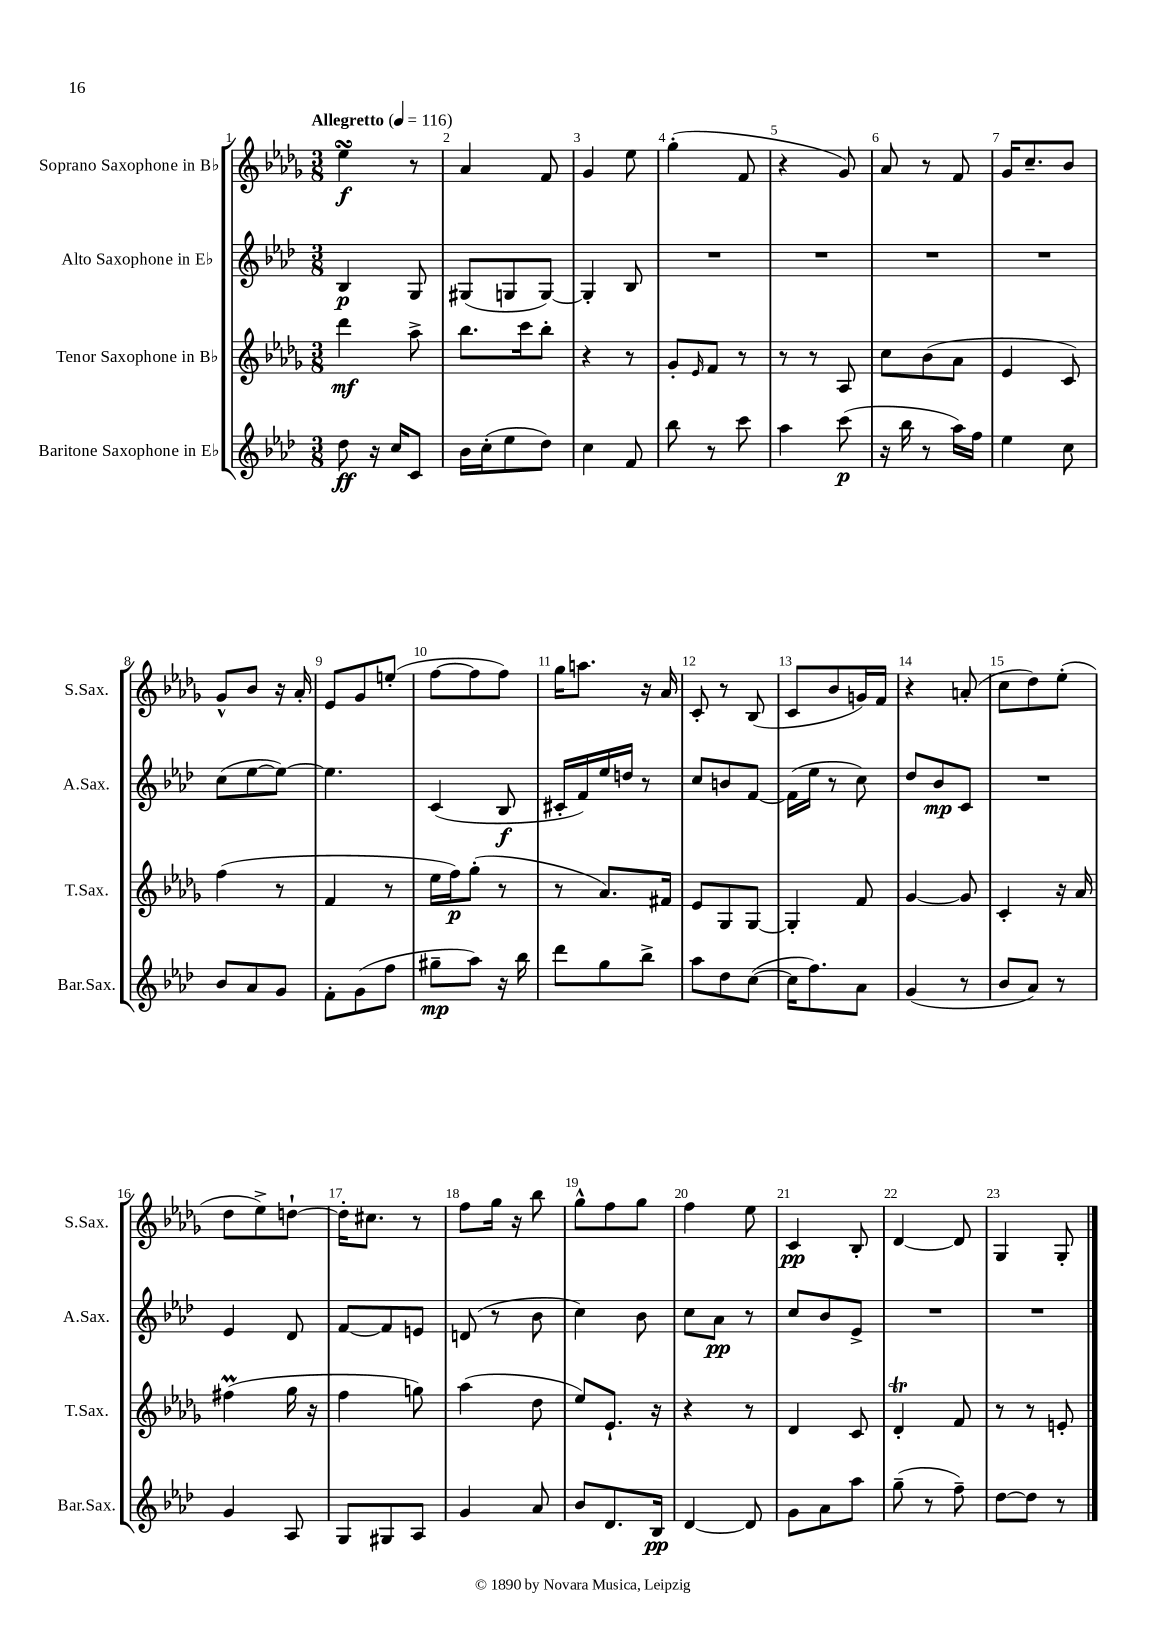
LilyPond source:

<<
\new StaffGroup <<
\new Staff = "s0" \with { instrumentName = "Soprano Saxophone in Bb" shortInstrumentName = "S.Sax." } {
    \clef treble \key des \major \numericTimeSignature \time 3/8 \tempo "Allegretto" 4 = 116
    ees''4\turn\f r8 |
    aes'4 f'8 |
    ges'4 ees''8 |
    ges''4-.( f'8 |
    r4 ges'8) |
    aes'8 r8 f'8 |
    ges'16 c''8.-- bes'8 |
    ges'8-^ bes'8 r16 aes'16-. |
    ees'8 ges'8 e''8-.( |
    f''8~ f''8 f''8) |
    ges''16 a''8. r16 aes'16 |
    c'8-. r8 bes8( |
    c'8 bes'8 g'16) f'16 |
    r4 a'8-.( |
    c''8 des''8) ees''8-.( |
    des''8 ees''8->) d''8~-! |
    d''16-. cis''8. r8 |
    f''8 ges''16 r16 bes''8 |
    ges''8-^ f''8 ges''8 |
    f''4 ees''8 |
    c'4\pp bes8-. |
    des'4~ des'8 |
    ges4 ges8-. \bar "|." |
}
\new Staff = "s1" \with { instrumentName = "Alto Saxophone in Eb" shortInstrumentName = "A.Sax." } {
    \clef treble \key aes \major \numericTimeSignature \time 3/8
    bes4\p g8 |
    gis8( g8 g8~) |
    g4-. bes8 |
    R4. |
    R4. |
    R4. |
    R4. |
    c''8( ees''8~ ees''8~) |
    ees''4. |
    c'4( bes8\f |
    cis'16-. f'16) ees''16 d''16 r8 |
    c''8 b'8 f'8~ |
    f'16( ees''16 r8 c''8) |
    des''8 bes'8\mp c'8 |
    R4. |
    ees'4 des'8 |
    f'8~ f'8 e'8 |
    d'8( r8 bes'8 |
    c''4) bes'8 |
    c''8 aes'8\pp r8 |
    c''8 bes'8 ees'8-> |
    R4. |
    R4. \bar "|." |
}
\new Staff = "s2" \with { instrumentName = "Tenor Saxophone in Bb" shortInstrumentName = "T.Sax." } {
    \clef treble \key des \major \numericTimeSignature \time 3/8
    des'''4\mf aes''8-> |
    bes''8. c'''16 bes''8-. |
    r4 r8 |
    ges'8-. \grace { ees'16 } f'8 r8 |
    r8 r8 aes8 |
    c''8 bes'8( aes'8 |
    ees'4 c'8) |
    f''4( r8 |
    f'4 r8 |
    ees''16 f''16\p) ges''8-.( r8 |
    r8 aes'8.) fis'16 |
    ees'8 ges8 ges8~ |
    ges4-. f'8 |
    ges'4~ ges'8 |
    c'4-. r16 aes'16 |
    fis''4\prall( ges''16 r16 |
    f''4 g''8) |
    aes''4( des''8 |
    ees''8) ees'8.-! r16 |
    r4 r8 |
    des'4 c'8 |
    des'4-.\trill f'8 |
    r8 r8 e'8-. \bar "|." |
}
\new Staff = "s3" \with { instrumentName = "Baritone Saxophone in Eb" shortInstrumentName = "Bar.Sax." } {
    \clef treble \key aes \major \numericTimeSignature \time 3/8
    des''8\ff r16 c''16 c'8 |
    bes'16 c''16-.( ees''8 des''8) |
    c''4 f'8 |
    bes''8 r8 c'''8 |
    aes''4 c'''8\p( |
    r16 bes''16 r8 aes''16) f''16 |
    ees''4 c''8 |
    bes'8 aes'8 g'8 |
    f'8-. g'8( f''8 |
    gis''8--\mp aes''8) r16 bes''16 |
    des'''8 g''8 bes''8-> |
    aes''8 des''8 c''8~( |
    c''16 f''8.) aes'8 |
    g'4( r8 |
    bes'8 aes'8) r8 |
    g'4 aes8 |
    g8 gis8 aes8 |
    g'4 aes'8 |
    bes'8 des'8. bes16\pp |
    des'4~ des'8 |
    g'8 aes'8 aes''8 |
    g''8--( r8 f''8--) |
    des''8~ des''8 r8 \bar "|." |
}
>>
>>
\layout { \context { \Score \override BarNumber.break-visibility = ##(#f #t #t) barNumberVisibility = #all-bar-numbers-visible } }
